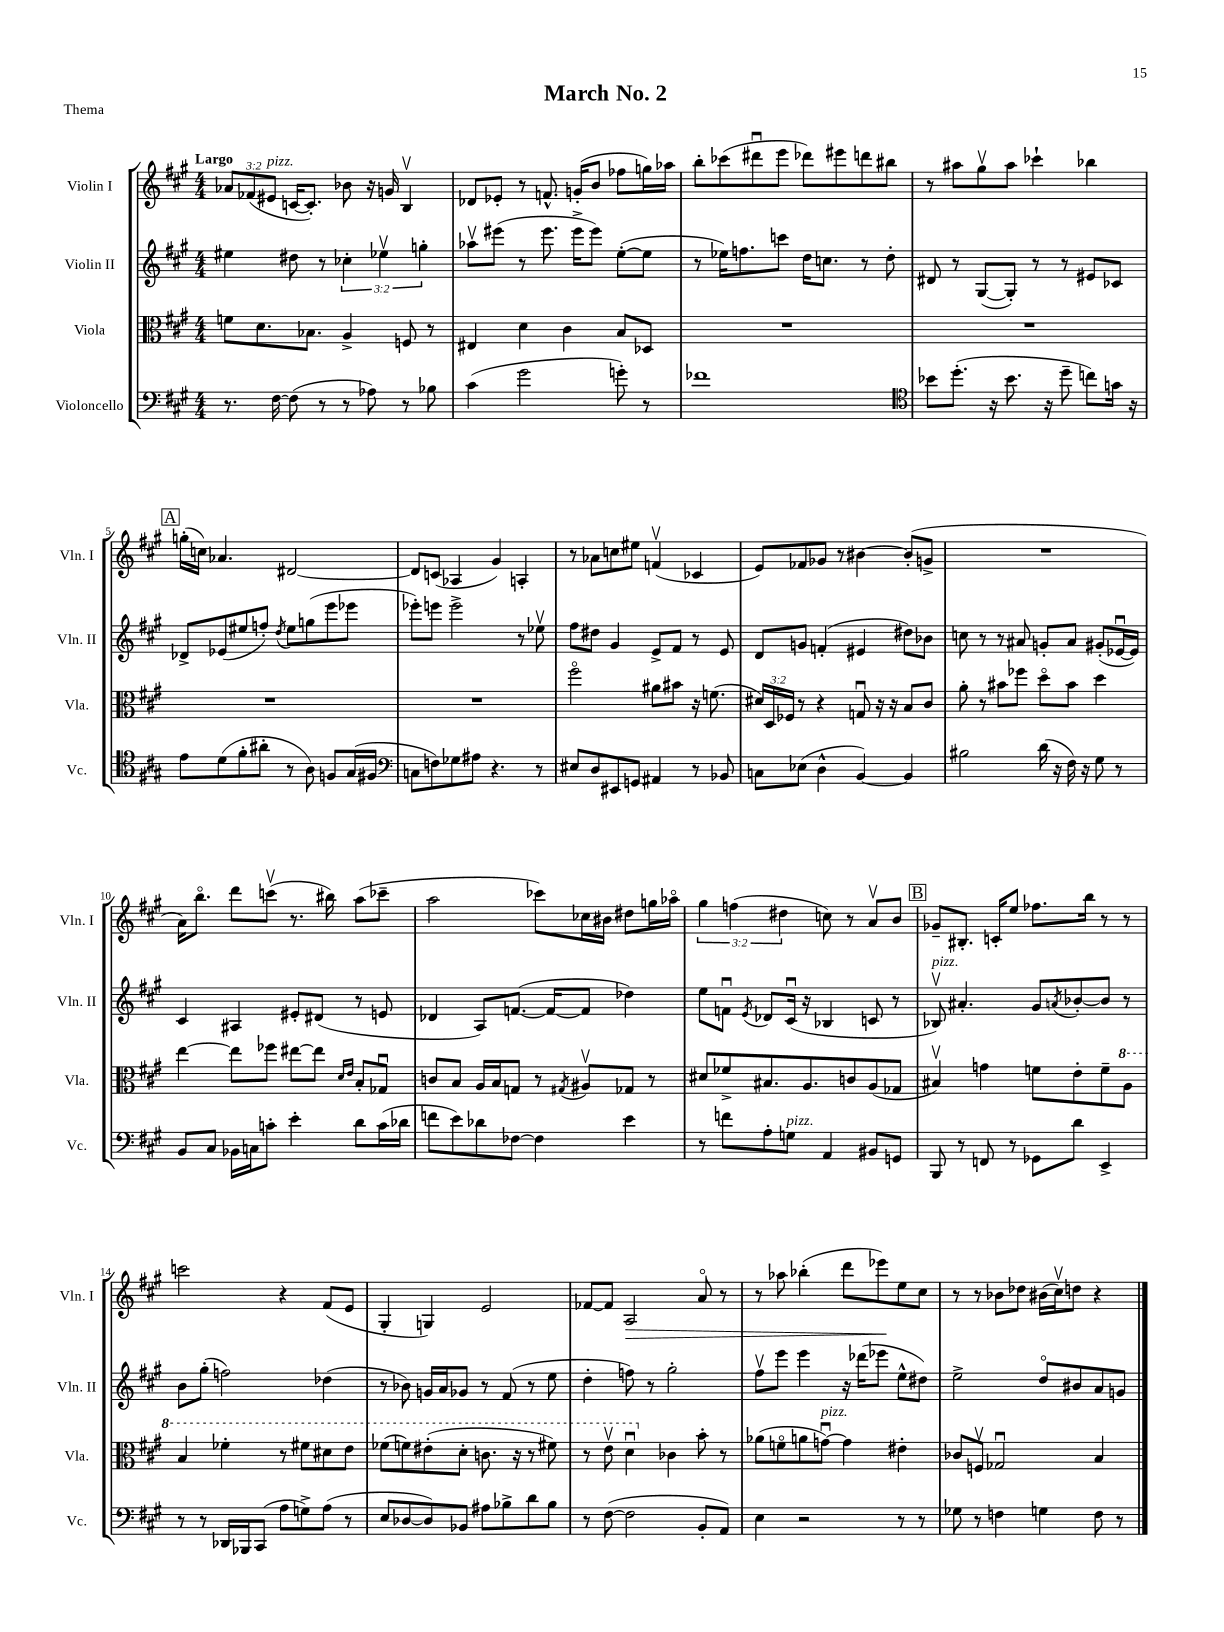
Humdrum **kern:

**kern	**kern	**kern	**kern	**dynam
*part4	*part3	*part2	*part1	*part1
*staff4	*staff3	*staff2	*staff1	*staff1
*I"Violoncello	*I"Viola	*I"Violin II	*I"Violin I	*
*I'Vc.	*I'Vla.	*I'Vln. II	*I'Vln. I	*
*clefF4	*clefC3	*clefG2	*clefG2	*
*k[f#c#g#]	*k[f#c#g#]	*k[f#c#g#]	*k[f#c#g#]	*
*M4/4	*M4/4	*M4/4	*M4/4	*
=1	=1	=1	=1	=1
!	!	!	!LO:TX:a:B:t=Largo	!
8.r	8fn\L	4ee#X\	12a-X/L	.
.	.	.	(12f-X/	.
.	8.d\	.	.	.
!	!	!	!LO:TX:a:i:t=pizz.	!
.	.	.	12e#X/J	.
[16F#\	.	.	.	.
(8F#\]	.	8dd#X\	[16cn/KL	.
.	8.B-X\J	.	8.c'/J])	.
8r	.	8r	.	.
8r	4A^/	6cc-X'\	8b-X\	.
8A-X\)	.	.	16r	.
.	.	6ee-Xv\	.	.
.	.	.	16gn/	.
8r	8Fn/	.	4Bv/	.
.	.	6ggn'\	.	.
8B-X\	8r	.	.	.
=2	=2	=2	=2	=2
(4c#\	4E#X/	8aa-Xv\L	8d-X/L	.
.	.	(8eee#X\J	8e-X'/J	.
2g#\	4d\	8r	8r	.
.	.	8.eee#\	8.fn^^/	.
.	4c#\	.	.	.
.	.	16eee#^\KL	(16gn'/KL	.
.	.	8eee#\J)	8b/J	.
8gn'\)	8B/L	([8ee'\L	8ff-X\L	.
8r	8D-X/J	8ee\J]	16ggn\L)	.
.	.	.	16aa-X\JJ	.
=3	=3	=3	=3	=3
1f-X	1r	8r	8bb'\L	.
.	.	16ee-X\KL)	(8ccc-X\	.
.	.	8.ffn\	.	.
.	.	.	8ddd#Xu\	.
.	.	8cccn\J	8eee\J	.
.	.	16dd\KL	8ddd-X\L)	.
.	.	8.ccn\J	.	.
.	.	.	8eee#X\	.
.	.	8r	8dddn\	.
.	.	8dd'\	8bb#X\J	.
=4	=4	=4	=4	=4
*clefC4	*	*	*	*
8b-X\L	1r	8d#X/	8r	.
(8.dd'\J	.	8r	8aa#X\L	.
.	.	([8G#/L	8gg#v\	.
16r	.	.	.	.
8.b-\	.	8G#'/J])	8aa#\J	.
.	.	8r	4ccc-X`\	.
16r	.	.	.	.
8dd~\	.	8r	.	.
8ccn\L)	.	8e#X/L	4bb-X\	.
16gn\Jk	.	8c-X/J	.	.
16r	.	.	.	.
!!LO:LB:g=z
!!LO:REH:place=s1:t=A
=5	=5	=5	=5	=5
8e\L	1r	8d-X^/L	(16ggn'\LL	.
.	.	.	16ccn\JJ)	.
(8d\	.	(8e-X/	4.a-X/	.
8f#'\	.	8ee#X/	.	.
8a#X'\J	.	8ffn'/J)	.	.
.	.	8qdd/	.	.
8r	.	8ee#\L	[2d#X/	.
8A\)	.	(8ggn\	.	.
8Fn/L	.	8eee\	.	.
(16G#/L	.	8eee-X\J	.	.
16F#X/JJ	.	.	.	.
=6	=6	=6	=6	=6
*clefF4	*	*	*	*
8Cn\L	1r	8eee-X'\L)	8d#/L]	.
8Fn\)	.	8eeen\J	(8cn/J	.
8G-X\	.	2eee^\	4A-X/	.
8A#X\J	.	.	.	.
4.r	.	.	4g#/)	.
.	.	8r	4An'/	.
8r	.	8ee-Xv\	.	.
=7	=7	=7	=7	=7
8E#X/L	2ff#\	8ff#\L	8r	.
8D/	.	8dd#X\J	8a-X\L	.
8EE#X/	.	4g#/	8ccn\	.
8GGn/J	.	.	8ee#X\J	.
4AA#X/	8a#X\L	8e^/L	(4fnv/	.
.	8b#X\J	8f#/J	.	.
8r	16r	8r	4c-X/	.
.	(8.fn\	.	.	.
8BB-X/	.	8e/	.	.
=8	=8	=8	=8	=8
8Cn\L	24d#X/LL)	8d/L	8e/L)	.
.	24D/	.	.	.
.	24F-X/JJ	.	.	.
(8E-X\J	8r	8gn/J	8f-X/	.
4D^^\	4r	(4fn'/	8g-X/J	.
.	.	.	8r	.
[4BB/)	8Gnu/	4e#X/	[4b#X\	.
.	16r	.	.	.
.	16r	.	.	.
4BB/]	8B/L	8dd#X\L)	(8b#'/L]	.
.	8c#/J	8b-X\J	8gn^/J	.
=9	=9	=9	=9	=9
2B#X\	8a'\	8ccn\	1r	.
.	8r	8r	.	.
.	8b#X\L	8r	.	.
.	8ff-X\J	8a#X/	.	.
(16d\	8dd\L	8gn'/L	.	.
16r	.	.	.	.
16F#\)	8b#\J	8a#/J	.	.
16r	.	.	.	.
8G#\	4dd\	(8g#X'/L	.	.
8r	.	[16e-Xu/L	.	.
.	.	16e-/JJ])	.	.
!!LO:LB:g=z
=10	=10	=10	=10	=10
8BB/L	[4ee\	4c#/	16a\KL)	.
.	.	.	8.bb\J	.
8C#/J	.	.	.	.
16BB-X\LL	8ee\L]	4A#X/	8ddd\L	.
16Cn\J	.	.	.	.
8cn'\J	8ff-X\J	.	(8cccnv\J	.
4e'\	[8ee#X\L	8e#X'/L	8.r	.
.	8ee#\J]	(8d#X/J	.	.
.	.	.	16bb#X\)	.
.	16qqd/LL	.	.	.
.	16qqe/JJ	.	.	.
8d\L	8B'/L	8r	(8aa\L	.
(16c\L	8G-Xu/J	8en/	8ccc-X~\J	.
16d-X\JJ	.	.	.	.
=11	=11	=11	=11	=11
8fn\L	8cn/L	4d-X/	2aa\	.
8e\)	8B/J	.	.	.
8d-X\	16A/LL	8A/L)	.	.
.	16B/J	.	.	.
[8F-X\J	8Gn/J	([8.fn/J	.	.
4F-\]	8r	.	8ccc-X\L)	.
.	.	16f/KL_	.	.
.	8qG#X/	.	.	.
.	8A#Xv/L	8f/J]	16cc-X\L	.
.	.	.	16b#X\JJ	.
4e\	8G-X/J	4dd-X\)	8dd#X\L	.
.	8r	.	16ggn\L	.
.	.	.	16aa-X\JJ	.
=12	=12	=12	=12	=12
8r	8d#X/L	8ee\L	6gg#\	.
8fn\L	8f-X^/	8fnu\J	.	.
.	.	.	(6ffn\	.
.	.	8qe/	.	.
8A'\	8.B#X/	8d-X/L	.	.
.	.	.	6dd#X\	.
!LO:TX:a:i:t=pizz.	!	!	!	!
8Gn\J	.	(16c#u/Jk	.	.
.	8.A/	16r	.	.
4AA/	.	4B-X/	8ccn\)	.
.	8cn/	.	8r	.
8BB#X/L	(8A/	8cn/	8av/L	.
8GGn/J	8G-X/J	8r	8b/J	.
!!LO:REH:place=s1:t=B
=13	=13	=13	=13	=13
!	!	!LO:TX:a:i:t=pizz.	!	!
8BBB/	4B#Xv/)	8B-Xv/)	8g-X~/L	.
8r	.	4.a#X'/	8.B#X'/J	.
8FFn/	4gn\	.	.	.
.	.	.	16cn'/KL	.
8r	.	.	8ee/J	.
8GG-X\L	8fn\L	8g#/L	8.ff-X\L	.
.	.	8qan/	.	.
8d\J	8e'\	[8b-X'/	.	.
.	.	.	16bb\Jk	.
4EE^/	8f~\	8b-/J]	8r	.
*	*8va	*	*	*
.	8a\J	8r	8r	.
!!LO:LB:g=z
=14	=14	=14	=14	=14
8r	4b/	8b\L	2cccn\	.
8r	.	(8gg#'\J	.	.
16DD-X/LL	4ff-X'\	2ffn\)	.	.
16BBB-X/J	.	.	.	.
(8CC#/J	.	.	.	.
8A\L	8r	.	4r	.
8Gn^\)	8ff#X\L	.	.	.
(8A\J	8dd#X\	(4dd-X\	(8f#/L	.
8r	8ee\J	.	8e/J	.
=15	=15	=15	=15	=15
8E/L	(8ff-X\L	8r	4G#'/	.
[8D-X/	8ffn\)	8b-X\)	.	.
8D-/])	(8ee#X'\	16gn/LL	4Gn/)	.
.	.	16a/J	.	.
8BB-X/J	8dd'\J	8g-X/J	.	.
8A#X\L	8.ccn\	8r	2e/	.
8B-X^\	.	(8f#/	.	.
.	16r	.	.	.
8d\	8r	8r	.	.
8B-\J	8ff#X\)	8ee\	.	.
=16	=16	=16	=16	=16
8r	8r	4dd'\	[8f-X/L	.
([8F#\	8eev\	.	8f-/J]	.
!	!	!	!	!LO:HP:b
2F#\]	4ddu\	8ffn\)	2A/	>
.	.	8r	.	.
*	*X8va	*	*	*
.	4c-X\	2gg#'\	.	.
8BB'/L	8b'\	.	8a/	.
8AA/J)	8r	.	8r	.
=17	=17	=17	=17	=17
4E\	(8a-X\L	8ff#v\L	8r	.
.	8fn\	8eee\J	8aa-X\	.
2r	8an\	4eee\	(4bb-X'\	.
!	!LO:TX:a:i:t=pizz.	!	!	!
.	[8gnu\J)	.	.	.
.	4g\]	16r	8ddd\L	.
.	.	(16ddd-X\KL	.	.
.	.	8eee-X\J	8eee-X\)	.
8r	4e#X'\	8ee^^\L	8ee\	]
8r	.	8dd#X\J)	8cc#\J	.
=18	=18	=18	=18	=18
8G-X\	8c-X/L	2ee^\	8r	.
8r	8Fnv/J	.	8r	.
4Fn\	2G-Xu/	.	8b-X\L	.
.	.	.	8dd-X\J	.
4Gn\	.	8dd/L	(16b#X\LL	.
.	.	.	16cc#v\J)	.
.	.	8b#X/	8ddn\J	.
8F\	4B/	8a/	4r	.
8r	.	8gn/J	.	.
==	==	==	==	==
*-	*-	*-	*-	*-
